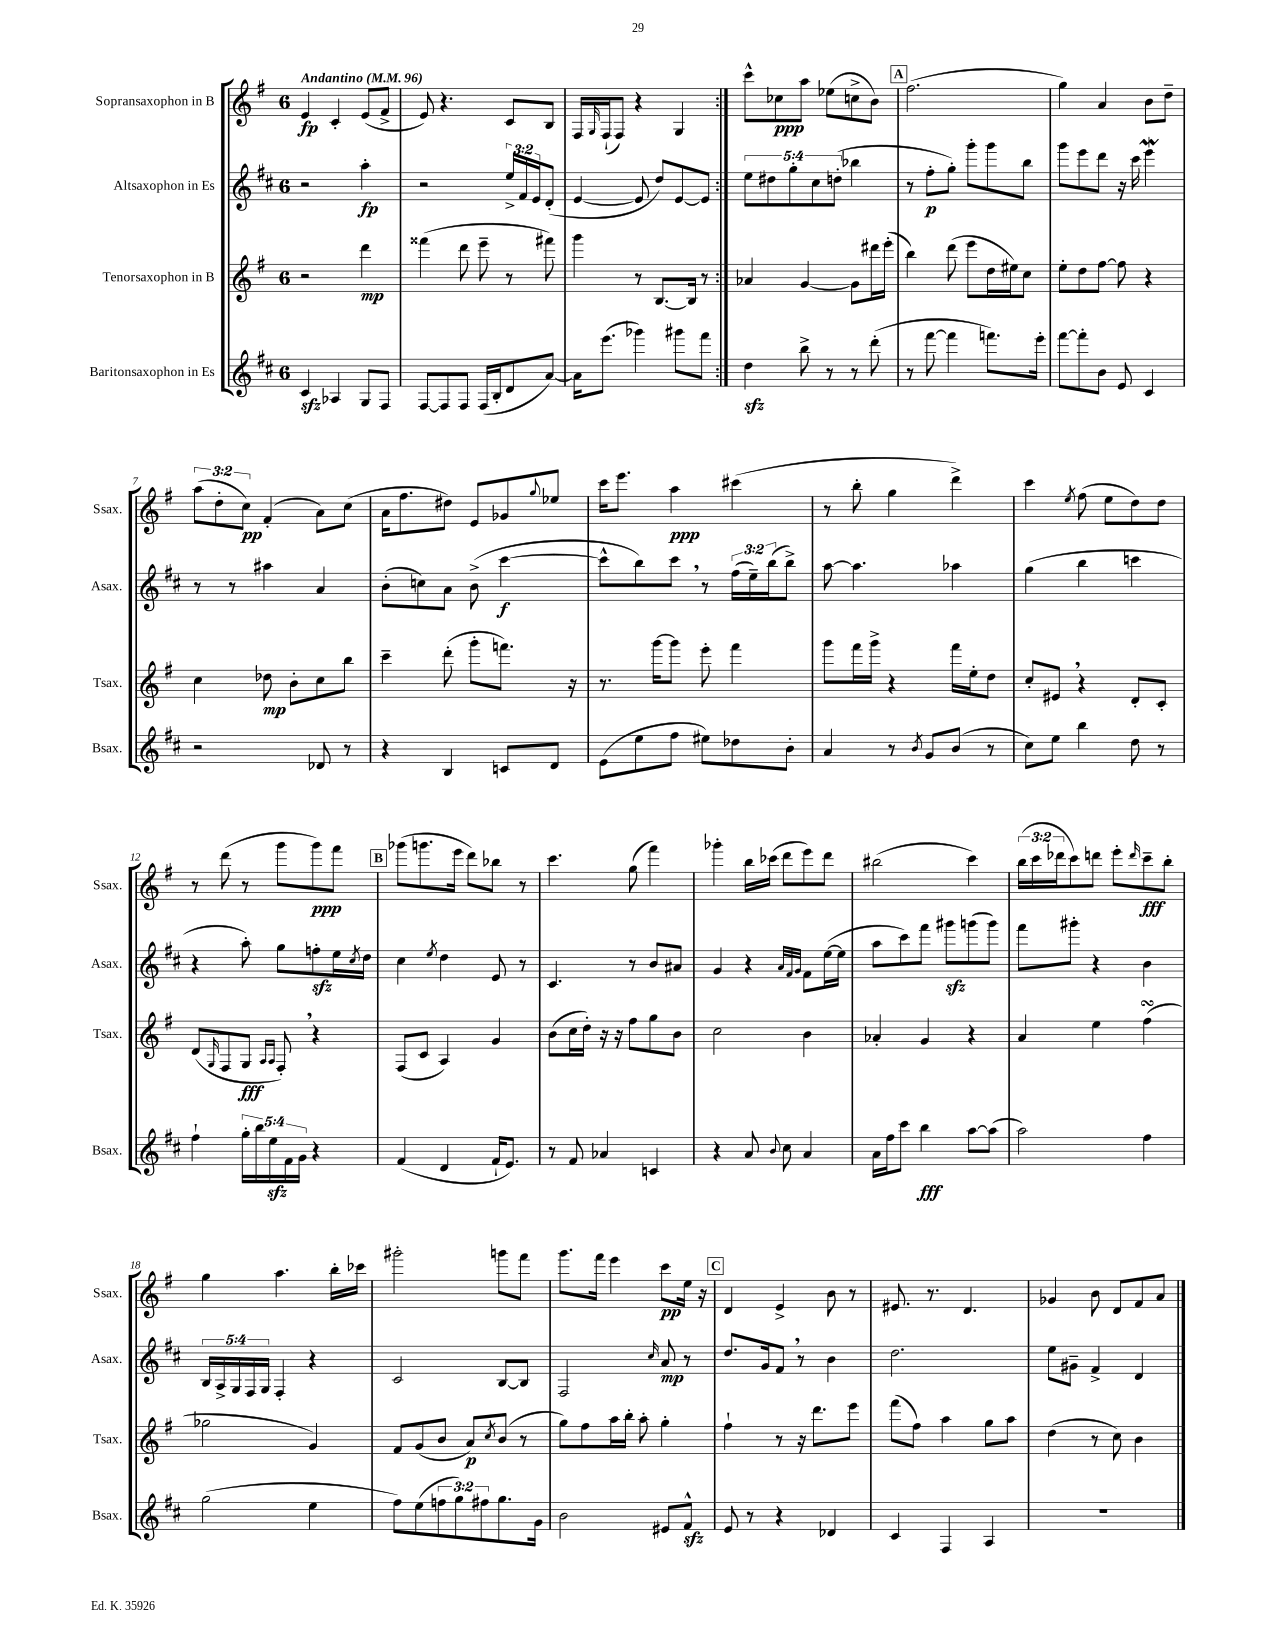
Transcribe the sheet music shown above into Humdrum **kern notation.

**kern	**kern	**kern	**kern
*staff4	*staff3	*staff2	*staff1
*clefG2	*clefG2	*clefG2	*clefG2
*k[f#c#]	*k[f#]	*k[f#c#]	*k[f#]
*M6/8	*M6/8	*M6/8	*M6/8
*MM96	*MM96	*MM96	*MM96
4c#/	2r	2r	4e/
4A-/	.	.	4c'/
8G/L	4ddd\	4aa'\	(8e/L
8F#/J	.	.	8f#^/J
=	=	=	=
[8F#/L	(4fff##\	2r	8e/)
8F#/]	.	.	4.r
8F#/J	8ddd\	.	.
(16F#/LL	8eee~\	.	.
16B'/J	.	.	.
8d/	8r	24ee^/LL	8c/L
.	.	24f#/	.
.	.	24e/J	.
[8a/J)	8fff#\)	(8d'/J	8B/J
=	=	=	=
16a\]LK	4ggg\	[4e/	16F#/LL
.	.	.	16qqG/
(8.eee\J	.	.	(16F#`/J
.	.	.	8F#/J)
4ggg-\)	8r	8e/]	4r
.	[8.B/L	8dd/L)	.
8ggg#\L	.	[8e/	4G/
.	16B/]Jk	.	.
8fff#\J	8r	8e/]J	.
=:|!	=:|!	=:|!	=:|!
4dd\	4a-/	10ee\L	8ccc^^\L
.	.	10dd#\	.
.	.	.	8cc-\
.	.	10gg'\	.
8bb^\	[4g/	.	8aa\J
.	.	10cc#\	.
8r	.	.	(8ee-\L
.	.	(10dd'\J	.
8r	8g\]L	4bb-\	8cc^\
(8ddd'\	16ddd#\L	.	8b\J)
.	(16eee'\JJ	.	.
=	=	=	=
8r	4bb\)	8r	(2.ff#\
[8fff#\	.	8ff#'\L	.
4fff#\]	(8ddd\	8gg'\J)	.
.	8eee\L	8ggg'\L	.
8.fff\L)	16dd\L	8ggg\	.
.	16ee#\J)	.	.
.	8cc\J	8bb\J	.
16eee'\Jk	.	.	.
=	=	=	=
[8fff#\L	8ee'\L	8ggg\L	4gg\)
8fff#'\]	8dd\	8eee\	.
8b\J	[8ff#\J	8ddd\J	4a/
8e/	8ff#\]	16r	.
.	.	16ccc#\	.
4c#/	4r	4eee\	8b\L
.	.	.	8dd~\J
=	=	=	=
2r	4cc\	8r	(12aa\L
.	.	.	12dd'\
.	.	8r	.
.	.	.	12cc\J)
.	8dd-\	4aa#\	(4f#'/
.	8b'\L	.	.
8d-/	8cc\	4a/	8a\L)
8r	8bb\J	.	(8cc\J
=	=	=	=
4r	4ccc~\	(8b'\L	16a\LK
.	.	.	8.ff#\
.	.	8cc\)	.
4B/	(8ddd'\	8a\J	8dd#\J)
.	8ggg'\L	(8b^\	8e/L
8c/L	8.fff\J)	[4ccc#\	8g-/
.	.	.	8qqgg/
8d/J	.	.	8ee-/J
.	16r	.	.
=	=	=	=
(8e\L	8.r	8ccc#^^\]L	16ccc\LK
.	.	.	8.eee\J
8ee\	.	8bb\)	.
.	[16ggg\LK	.	.
8ff#\J	8ggg\]J	8ccc#\J	4aa\
8ee#\L)	8eee'\	8r	.
8dd-\	4fff#\	(24ff#\LL	(4ccc#\
.	.	24ee~\)	.
.	.	(24bb\J	.
8b'\J	.	8bb^\J)	.
=	=	=	=
4a/	8ggg\L	[8aa\	8r
.	16fff#\L	4.aa\]	8bb'\
.	16ggg^\JJ	.	.
8r	4r	.	4gg\
8qb/	.	.	.
8g/L	.	.	.
(8b/J	16fff#\LL	4aa-\	4ddd^\)
.	16ee'\J	.	.
8r	8dd\J	.	.
=	=	=	=
8cc#\L)	8cc'/L	(4gg\	4ccc\
8ee\J	8e#/J	.	.
.	.	.	8qee/
4bb\	4r	4bb\	(8ff#\
.	.	.	8ee\L
8dd\	8d'/L	4ccc\	8dd\)
8r	8c'/J	.	8dd\J
=	=	=	=
4ff#`\	(8d/L	4r	8r
.	16qqG/	.	.
.	8F#/	.	(8ddd\
20gg'\LL	8G/J	8aa'\)	8r
20bb\	.	.	.
20ee\	.	.	.
.	16qqA/LL	.	.
.	16qqA/JJ	.	.
.	8F#'/)	8gg\L	8ggg\L
20f#\	.	.	.
20g\JJ	.	.	.
4r	4r	8ff'\	8ggg\)
.	.	16ee\L	8fff#\J
.	.	8qcc#/	.
.	.	16dd\JJ	.
=	=	=	=
(4f#/	(8F#/L	4cc#\	(8ggg-\L
.	8c/J	.	8.ggg\
.	.	8qee/	.
4d/	4A/)	4dd\	.
.	.	.	16eee\Jk
.	.	.	8ddd\L)
16f#`/LK	4g/	8e/	8bb-\J
8.e/J)	.	.	.
.	.	8r	8r
=	=	=	=
8r	(8b\L	4.c#/	4.ccc\
8f#/	16cc\L	.	.
.	16dd'\JJ)	.	.
4a-/	16r	.	.
.	16r	.	.
.	8ff#\L	8r	(8gg\
4c/	8gg\	8b/L	4fff#\)
.	8b\J	8a#/J	.
=	=	=	=
4r	2cc\	4g/	4ggg-'\
8a/	.	4r	16bb\LL
.	.	.	(16ccc-\JJ
8qqb/	.	.	.
8cc#\	.	.	8ddd\L
.	.	32qqa/LLL	.
.	.	32qqf#/	.
.	.	32qqg/JJJ	.
4a/	4b\	8f#\L	8eee\)
.	.	([16ee\L	8ddd\J
.	.	16ee\]JJ	.
=	=	=	=
16a\LL	4a-'/	8aa\L	(2bb#\
16ff#\J	.	.	.
8ccc#\J	.	8ccc#\)	.
4bb\	4g/	8fff#\J	.
.	.	8ggg#\L	.
[8aa\L	4r	(8ggg\	4ccc\)
(8aa\]J	.	8ggg\J)	.
=	=	=	=
2aa\)	4a/	8fff#\L	(24bb\LL
.	.	.	24ccc\
.	.	.	24ddd-\J
.	.	8ggg#'\J	8ccc\)
.	4ee\	4r	8ddd\J
.	.	.	8eee'\L
.	.	.	16qqddd/
4ff#\	(4ff#\	4b\	8ccc~\
.	.	.	8bb'\J
=	=	=	=
(2gg\	2gg-\	20B/LL	4gg\
.	.	20A^/	.
.	.	20G/	.
.	.	20F#/	.
.	.	20G/JJ	.
.	.	4F#'/	4.aa\
4ee\	4g/)	4r	.
.	.	.	16bb'\LL
.	.	.	16ccc-\JJ
=	=	=	=
8ff#\L)	8f#/L	2c#/	2ggg#'\
(8ee\	(8g/	.	.
12ff\	8b/J	.	.
12gg\)	.	.	.
.	8a/L)	.	.
12ff#\	.	.	.
.	8qcc/	.	.
8.gg\	(8b/J	[8B/L	8ggg\L
.	8r	8B/]J	8fff#\J
16g\Jk	.	.	.
=	=	=	=
2b\	8gg\L)	2F#/	8.ggg\L
.	8ff#\	.	.
.	.	.	16fff#\Jk
.	16aa\L	.	4eee\
.	16bb'\JJ	.	.
.	8aa'\	.	.
.	.	16qqcc#/	.
8e#/L	4gg'\	8a/	8ccc\L
8f#^^/J	.	8r	16ee\Jk
.	.	.	16r
=	=	=	=
8e/	4ff#`\	8.dd/L	4d/
8r	.	.	.
.	.	16g/k	.
4r	8r	8f#/J	4e^/
.	16r	8r	.
.	8.ddd\L	.	.
4d-/	.	4b\	8b\
.	8eee\J	.	8r
=	=	=	=
4c#/	(8fff#\L	2.dd\	8.e#/
.	8ff#\J)	.	.
.	.	.	8.r
4F#/	4aa\	.	.
.	.	.	4.d/
4A/	8gg\L	.	.
.	8aa\J	.	.
=	=	=	=
2.r	(4dd\	8ee\L	4g-/
.	.	8g#~\J	.
.	8r	4f#^/	8b\
.	8cc\)	.	8d/L
.	4b\	4d/	8f#/
.	.	.	8a/J
==	==	==	==
*-	*-	*-	*-
